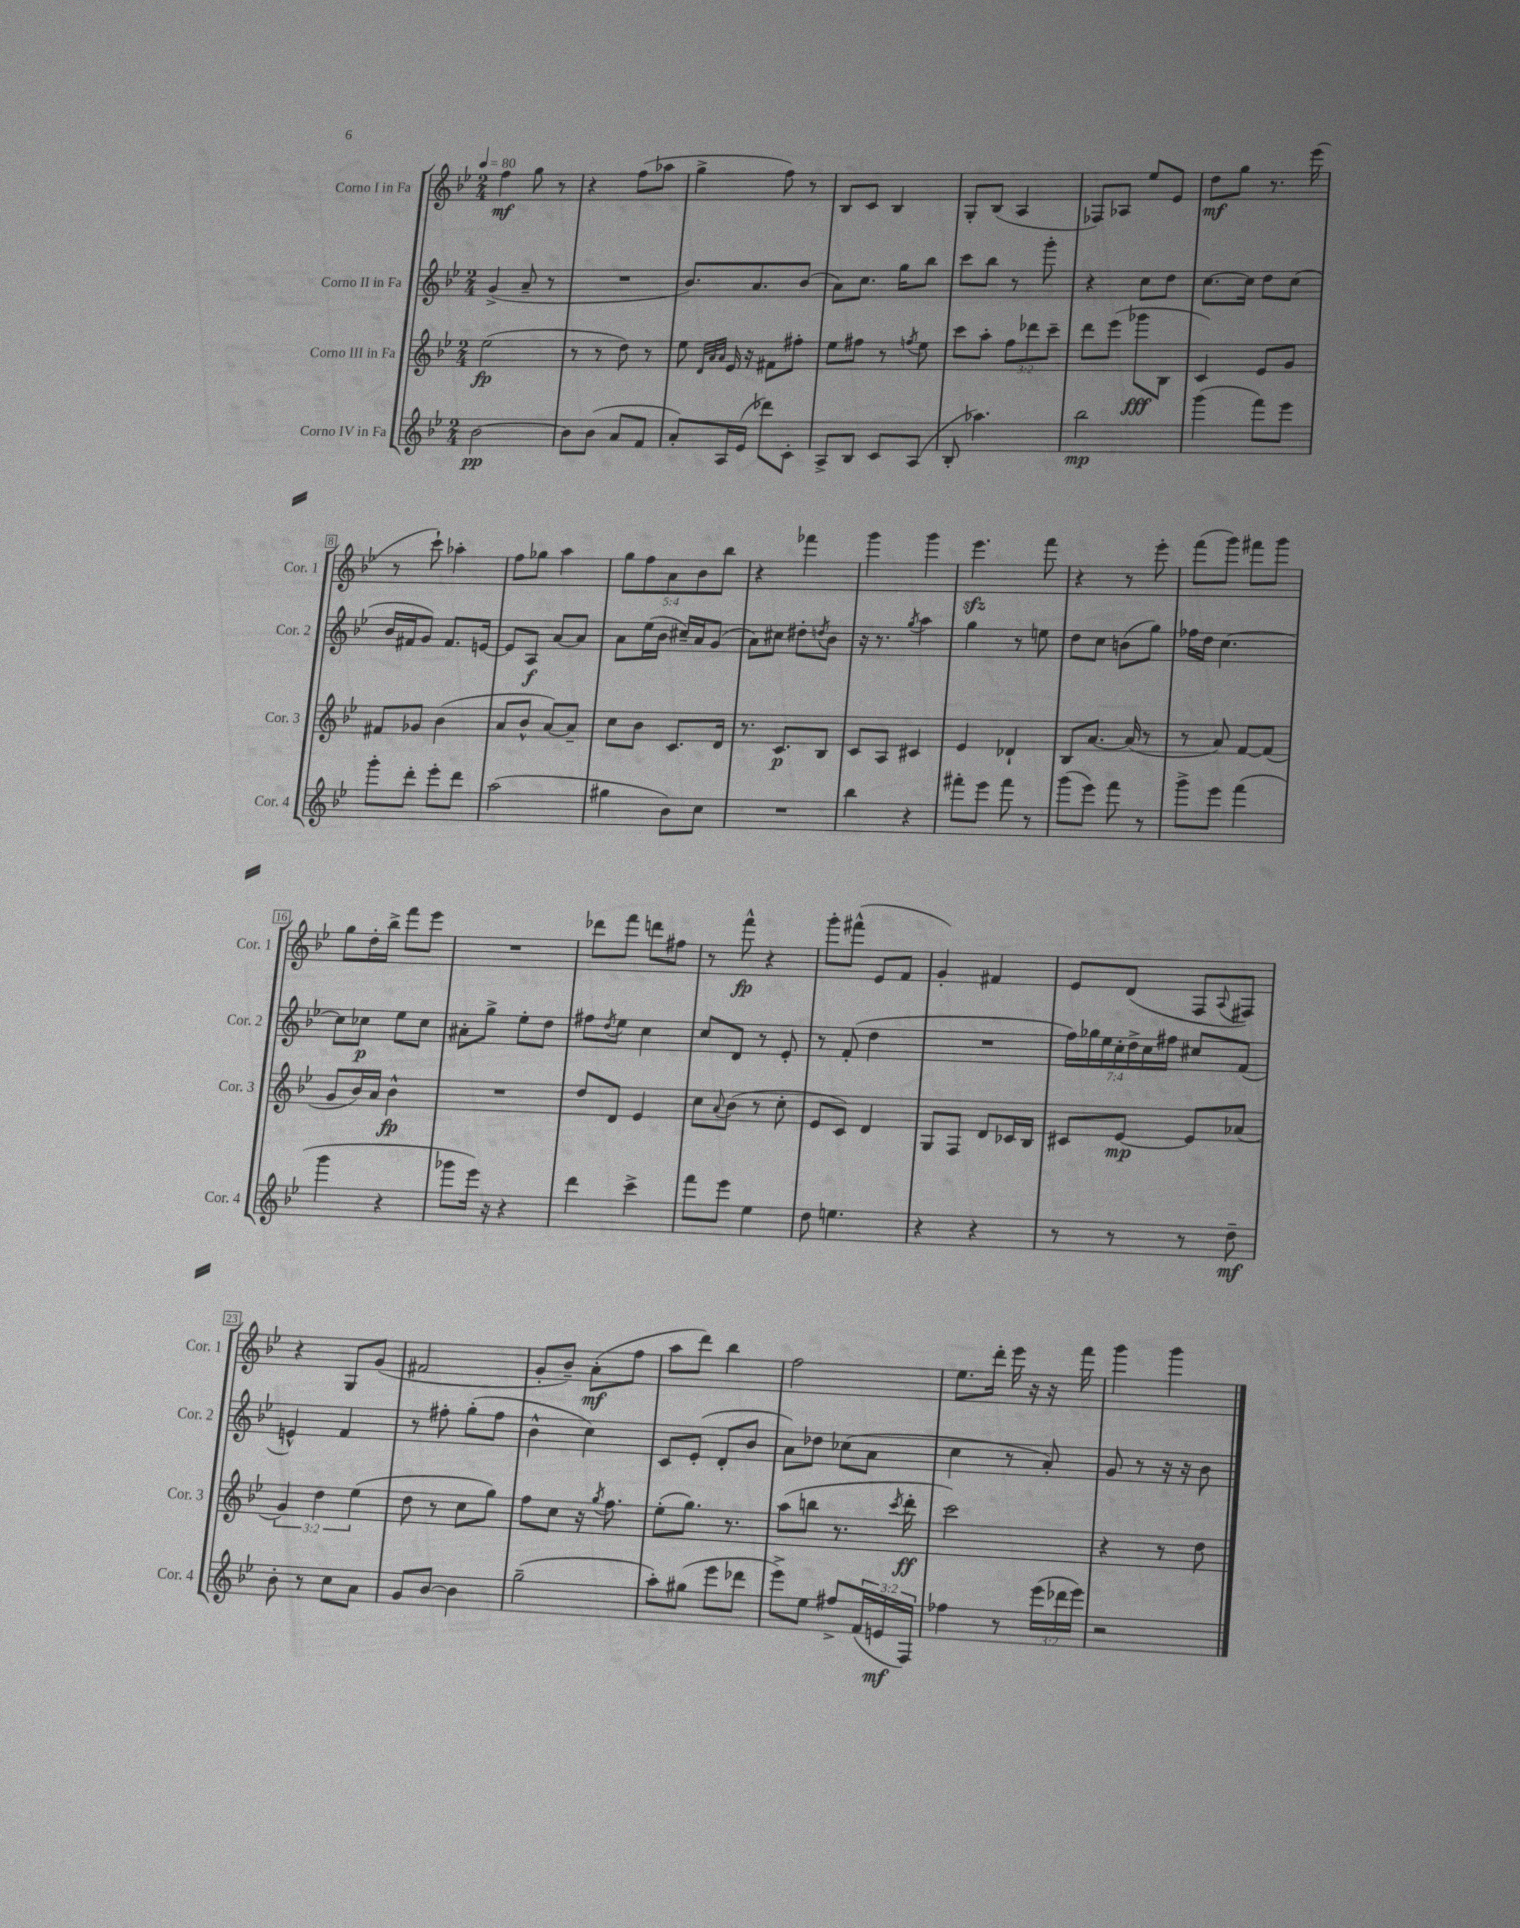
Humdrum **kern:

**kern	**dynam	**kern	**dynam	**kern	**dynam	**kern	**dynam
*part4	*part4	*part3	*part3	*part2	*part2	*part1	*part1
*staff4	*staff4	*staff3	*staff3	*staff2	*staff2	*staff1	*staff1
*I"Corno IV in Fa	*	*I"Corno III in Fa	*	*I"Corno II in Fa	*	*I"Corno I in Fa	*
*I'Cor. 4	*	*I'Cor. 3	*	*I'Cor. 2	*	*I'Cor. 1	*
*clefG2	*	*clefG2	*	*clefG2	*	*clefG2	*
*k[b-e-]	*	*k[b-e-]	*	*k[b-e-]	*	*k[b-e-]	*
*M2/4	*	*M2/4	*	*M2/4	*	*M2/4	*
*MM80	*	*MM80	*	*MM80	*	*MM80	*
=1	=1	=1	=1	=1	=1	=1	=1
[2b-\	pp	(2ee-\	fp	(4g^/	.	4ff\	mf
.	.	.	.	8a~/	.	8gg\	.
.	.	.	.	8r	.	8r	.
=2	=2	=2	=2	=2	=2	=2	=2
8b-\L]	.	8r	.	2r	.	4r	.
(8b-\J	.	8r	.	.	.	.	.
8a/L	.	8dd\)	.	.	.	(8ff\L	.
8f/J	.	8r	.	.	.	8aa-X\J	.
=3	=3	=3	=3	=3	=3	=3	=3
8a'/L)	.	8ee-\	.	8.b-/L)	.	4gg^\	.
.	.	32qqd/LLL	.	.	.	.	.
.	.	32qqa/	.	.	.	.	.
.	.	32qqa/JJJ	.	.	.	.	.
16A/L	.	16e-/	.	.	.	.	.
(16e-/JJ	.	16r	.	8.a/	.	.	.
8ddd-X\L)	.	8f#X\L	.	.	.	8ff\)	.
8c'\J	.	8ff#X'\J	.	(8b-/J	.	8r	.
=4	=4	=4	=4	=4	=4	=4	=4
8A^/L	.	8ee-\L	.	8a\L)	.	8B-/L	.
8B-/J	.	8ff#X\J	.	8.cc\J	.	8c/J	.
8c/L	.	8r	.	.	.	4B-/	.
.	.	.	.	16gg\KL	.	.	.
.	.	8qffn/	.	.	.	.	.
(8A/J	.	8ee-\	.	8bb-\J	.	.	.
=5	=5	=5	=5	=5	=5	=5	=5
8B-'/	.	8ccc\L	.	8ccc\L	.	8G'/L	.
4.aa-X\)	.	8aa'\J	.	8bb-\J	.	(8B-/J	.
.	.	12ff\L	.	8r	.	4A/	.
.	.	12ddd-X\	.	.	.	.	.
.	.	.	.	8ggg'\	.	.	.
.	.	12ccc~\J	.	.	.	.	.
=6	=6	=6	=6	=6	=6	=6	=6
2bb-\	mp	8ddd\L	.	4r	.	8F-X/L)	.
.	.	(8eee-\J	.	.	.	8A-X/J	.
.	.	8ggg-X\L	fff	8cc\L	.	8ee-/L	.
.	.	8B-\J	.	8dd\J	.	8e-/J	.
=7	=7	=7	=7	=7	=7	=7	=7
(4ggg\	.	4c/)	.	[8.cc\L	.	8dd\L	mf
.	.	.	.	.	.	8gg\J	.
.	.	.	.	16cc\Jk]	.	.	.
8fff\L)	.	8e-/L	.	8dd\L	.	8.r	.
8eee-\J	.	8g/J	.	(8cc\J	.	.	.
.	.	.	.	.	.	(16eee-\	.
!!LO:LB:g=z
=8	=8	=8	=8	=8	=8	=8	=8
8ggg'\L	.	8f#X/L	.	16b-/LL	.	8r	.
.	.	.	.	16f#X/J	.	.	.
8ddd'\J	.	8g-X/J	.	8g/J)	.	8ccc`\)	.
8eee-'\L	.	(4b-\	.	8.f#/L	.	4aa-X'\	.
8ddd\J	.	.	.	.	.	.	.
.	.	.	.	[16en/Jk	.	.	.
=9	=9	=9	=9	=9	=9	=9	=9
(2aa\	.	8a/L	.	8e/L]	.	8ff\L	.
.	.	8b-^^/J	.	8A/J	f	8gg-X\J	.
.	.	[8a/L)	.	[8a/L	.	4aa\	.
.	.	8a~/J]	.	8a/J]	.	.	.
=10	=10	=10	=10	=10	=10	=10	=10
4gg#X\	.	8cc\L	.	8a\L	.	10gg\L	.
.	.	.	.	.	.	10ff\	.
.	.	8b-\J	.	(16ee-\L	.	.	.
.	.	.	.	16b-\JJ	.	.	.
.	.	.	.	.	.	10a\	.
8b-\L)	.	8.c/L	.	16cc#X~/LL)	.	.	.
.	.	.	.	.	.	10b-\	.
.	.	.	.	16a/J	.	.	.
8cc\J	.	.	.	(8g/J	.	.	.
.	.	.	.	.	.	10bb-\J	.
.	.	16d/Jk	.	.	.	.	.
=11	=11	=11	=11	=11	=11	=11	=11
2r	.	8.r	.	8a\L)	.	4r	.
.	.	.	.	8cc#X\J	.	.	.
.	.	8.c/L	p	.	.	.	.
.	.	.	.	8dd#X'\L	.	4fff-X\	.
.	.	.	.	8qddn/	.	.	.
.	.	8B-/J	.	8b-\J	.	.	.
=12	=12	=12	=12	=12	=12	=12	=12
4bb-\	.	8c/L	.	16r	.	4ggg\	.
.	.	.	.	8.r	.	.	.
.	.	8A/J	.	.	.	.	.
.	.	.	.	8qgg/	.	.	.
4r	.	4c#X/	.	4aa\	.	4ggg\	.
=13	=13	=13	=13	=13	=13	=13	=13
8fff#X'\L	.	4e-/	.	4gg\	.	4.eee-zz\	.
8eee-\J	.	.	.	.	.	.	.
8fff#\	.	4d-X`/	.	8r	.	.	.
8r	.	.	.	8een\	.	8fff\	.
=14	=14	=14	=14	=14	=14	=14	=14
(8ggg\L	.	8B-/L	.	8dd\L	.	4r	.
8eee-\J)	.	[8.a/J	.	8cc\J	.	.	.
8fff\	.	.	.	(8bn\L	.	8r	.
.	.	(16a/]	.	.	.	.	.
8r	.	8r	.	8gg\J)	.	8eee-'\	.
=15	=15	=15	=15	=15	=15	=15	=15
8ggg^\L	.	8r	.	16ff-X\LL	.	(8fff\L	.
.	.	.	.	16dd\JJ	.	.	.
8eee-\J	.	8a/)	.	[4.cc\	.	8ggg\J)	.
(4fff\	.	[8f/L	.	.	.	8fff#X\L	.
.	.	(8f/J]	.	.	.	8ggg\J	.
!!LO:LB:g=z
=16	=16	=16	=16	=16	=16	=16	=16
4ggg\	.	8g/L	.	8cc\L]	.	8gg\L	.
.	.	16b-/L)	.	8cc-X\J	p	16dd'\L	.
.	.	16a/JJ	.	.	.	16bb-^\JJ	.
4r	.	4b-^^\	fp	8ee-\L	.	8fff\L	.
.	.	.	.	8cc-\J	.	8eee-\J	.
=17	=17	=17	=17	=17	=17	=17	=17
8ggg-X\L	.	2r	.	8a#X'\L	.	2r	.
16eee-\Jk)	.	.	.	8gg^\J	.	.	.
16r	.	.	.	.	.	.	.
4r	.	.	.	8ee-'\L	.	.	.
.	.	.	.	8dd\J	.	.	.
=18	=18	=18	=18	=18	=18	=18	=18
4ddd\	.	8dd/L	.	8ff#X\L	.	8ddd-X\L	.
.	.	.	.	8qdd/	.	.	.
.	.	8d/J	.	8ee-\J	.	8fff\J	.
4ccc^\	.	4e-/	.	4cc\	.	8dddn\L	.
.	.	.	.	.	.	8ff#X\J	.
=19	=19	=19	=19	=19	=19	=19	=19
8fff\L	.	8cc\L	.	8cc/L	.	8r	.
.	.	8qqa/	.	.	.	.	.
8eee-\J	.	(8b-\J	.	8d/J	.	8fff^^\	fp
4ee-\	.	8r	.	8r	.	4r	.
.	.	8cc'\	.	8e-'/	.	.	.
=20	=20	=20	=20	=20	=20	=20	=20
8dd\	.	8e-/L	.	8r	.	8ggg'\L	.
4.een\	.	8c/J)	.	(8f'/	.	(8fff#X^^\J	.
.	.	4d/	.	4dd\	.	8e-/L	.
.	.	.	.	.	.	8f/J	.
=21	=21	=21	=21	=21	=21	=21	=21
4r	.	8G/L	.	2r	.	4g'/)	.
.	.	8F/J	.	.	.	.	.
4r	.	8d/L	.	.	.	4f#X/	.
.	.	16c-X/L	.	.	.	.	.
.	.	16B-/JJ	.	.	.	.	.
=22	=22	=22	=22	=22	=22	=22	=22
8r	.	8c#X/L	.	28ff\LL)	.	8e-/L	.
.	.	.	.	28gg-X\	.	.	.
.	.	.	.	28ee-\	.	.	.
.	.	.	.	28cc'\	.	.	.
8r	.	[8e-/J	mp	.	.	(8d/J	.
.	.	.	.	28dd^\	.	.	.
.	.	.	.	28cc\	.	.	.
.	.	.	.	28ff#X\JJ	.	.	.
8r	.	8e-/L]	.	8cc#X/L	.	8F/L	.
.	.	.	.	.	.	8qqA/	.
8dd~\	mf	(8a-X/J	.	(8f/J	.	8F#X/J)	.
!!LO:LB:g=z
=23	=23	=23	=23	=23	=23	=23	=23
8b-'\	.	6g/)	.	4en^^/)	.	4r	.
8r	.	.	.	.	.	.	.
.	.	6dd\	.	.	.	.	.
8cc\L	.	.	.	4f/	.	8G/L	.
.	.	(6ee-\	.	.	.	.	.
8a\J	.	.	.	.	.	(8g/J	.
=24	=24	=24	=24	=24	=24	=24	=24
8g/L	.	8dd\	.	8r	.	2f#X/	.
[8b-/J	.	8r	.	8ff#X'\	.	.	.
4b-\]	.	8cc\L	.	(8gg'\L	.	.	.
.	.	8gg\J)	.	8ff#\J	.	.	.
=25	=25	=25	=25	=25	=25	=25	=25
(2gg~\	.	8ff\L	.	4b-^^\	.	8g'/L	.
.	.	8cc\J	.	.	.	8b-~/J)	.
.	.	16r	.	4cc\)	.	(8a'\L	mf
.	.	8qgg/	.	.	.	.	.
.	.	8.ff\	.	.	.	.	.
.	.	.	.	.	.	8ff\J	.
=26	=26	=26	=26	=26	=26	=26	=26
8aa'\L)	.	(8ee-'\L	.	8c/L	.	8aa\L	.
(8gg#X\J	.	8.gg\J)	.	(8e-'/J	.	8ddd\J)	.
8eee-\L	.	.	.	8d'/L	.	4bb-\	.
.	.	8.r	.	.	.	.	.
8ddd-X\J	.	.	.	8b-/J	.	.	.
=27	=27	=27	=27	=27	=27	=27	=27
8eee-^\L)	.	(8aa\L	.	8a\L)	.	2ff\	.
8ee-\J	.	8bbn\J	.	8dd-X\J	.	.	.
8ff#X^/L	.	8.r	.	(8cc-X\L	.	.	.
(24f/L	.	.	.	8a\J	.	.	.
24en/	mf	.	.	.	.	.	.
.	.	8qccc/	.	.	.	.	.
.	.	16ddd'\	ff	.	.	.	.
24F/JJ)	.	.	.	.	.	.	.
=28	=28	=28	=28	=28	=28	=28	=28
4ff-X\	.	2ccc\)	.	4cc\	.	8.ee-\L	.
.	.	.	.	.	.	16ddd'\Jk	.
8r	.	.	.	8r	.	16eee-\	.
.	.	.	.	.	.	16r	.
(24eee-\LL	.	.	.	8a'/)	.	16r	.
24ddd-X\	.	.	.	.	.	.	.
.	.	.	.	.	.	16fff\	.
24eee-\JJ)	.	.	.	.	.	.	.
=29	=29	=29	=29	=29	=29	=29	=29
2r	.	4r	.	8g/	.	4ggg\	.
.	.	.	.	8r	.	.	.
.	.	8r	.	16r	.	4ggg\	.
.	.	.	.	16r	.	.	.
.	.	8dd\	.	8b-\	.	.	.
==	==	==	==	==	==	==	==
*-	*-	*-	*-	*-	*-	*-	*-
